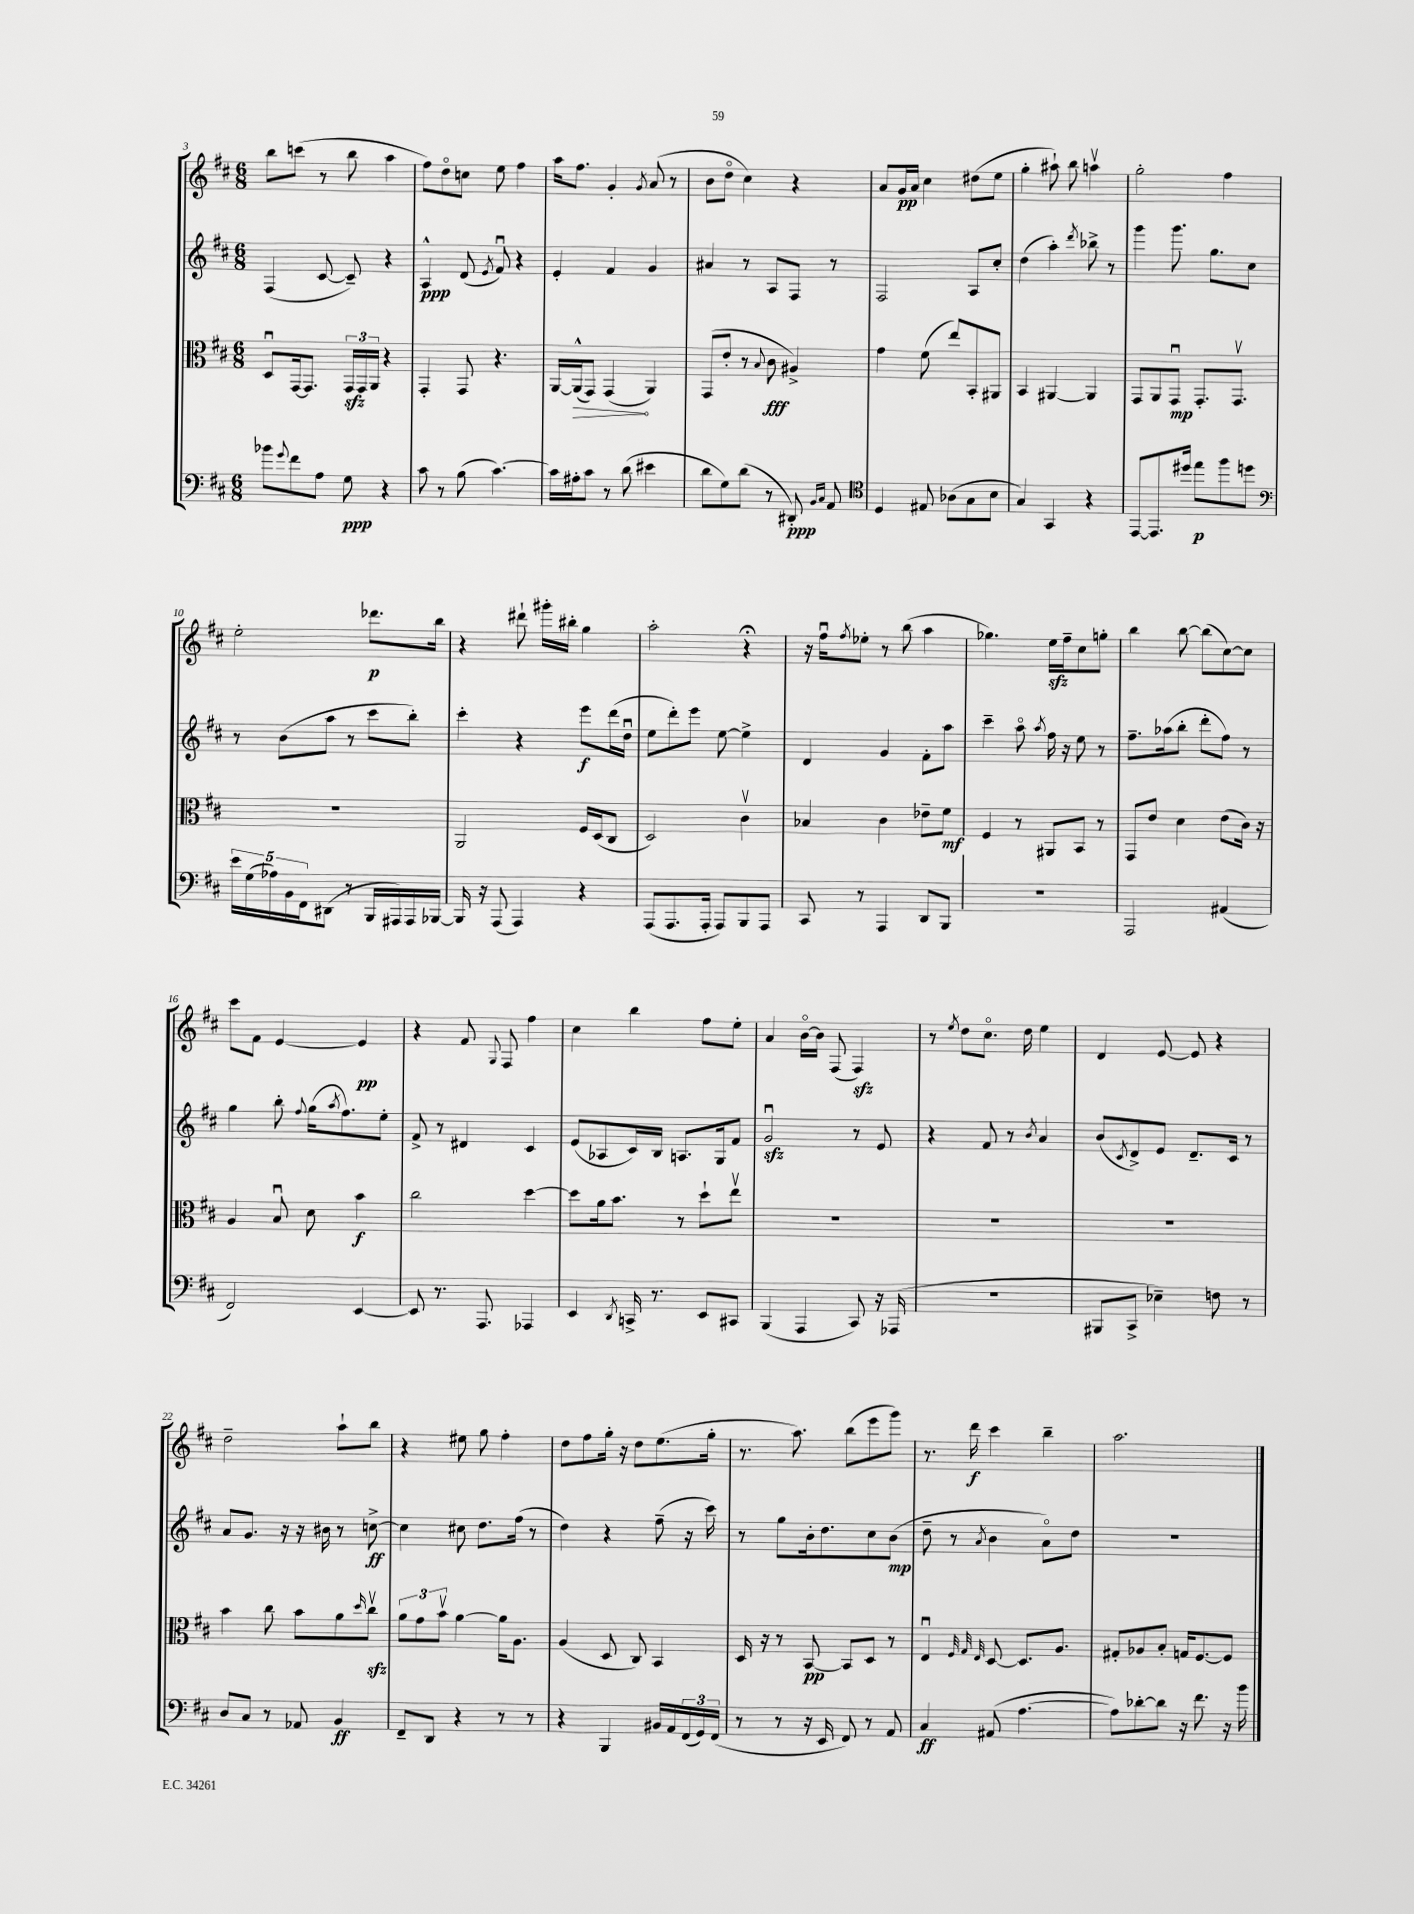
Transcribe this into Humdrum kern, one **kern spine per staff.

**kern	**dynam	**kern	**dynam	**kern	**dynam	**kern	**dynam
*part4	*part4	*part3	*part3	*part2	*part2	*part1	*part1
*staff4	*staff4	*staff3	*staff3	*staff2	*staff2	*staff1	*staff1
*clefF4	*	*clefC3	*	*clefG2	*	*clefG2	*
*k[f#c#]	*	*k[f#c#]	*	*k[f#c#]	*	*k[f#c#]	*
*M6/8	*	*M6/8	*	*M6/8	*	*M6/8	*
=3	=3	=3	=3	=3	=3	=3	=3
8b-X\L	.	8Du/L	.	(4F#/	.	8bb\L	.
8qqg/	.	.	.	.	.	.	.
8f#\	.	[16GG/k	.	.	.	(8cccn\J	.
.	.	8.GG/J]	.	.	.	.	.
8A\J	.	.	.	[8c#/	.	8r	.
8G\	ppp	24GGzz/LL	.	8c#~/])	.	8bb\	.
.	.	24GG/	.	.	.	.	.
.	.	24AA/JJ	.	.	.	.	.
4r	.	4r	.	4r	.	4aa\	.
=4	=4	=4	=4	=4	=4	=4	=4
8c#\	.	4GG'/	.	4A^^/	ppp	8ff#\L)	.
8r	.	.	.	.	.	8dd\	.
(8B\	.	8GG/	.	(8d/	.	8ccn\J	.
.	.	.	.	8qe/	.	.	.
[4.c#\)	.	4.r	.	8f#u/)	.	8ee\	.
.	.	.	.	4r	.	4ff#\	.
=5	=5	=5	=5	=5	=5	=5	=5
16c#\LL]	.	[16AA/LL	.	4e'/	.	16aa\KL	.
!	!	!	!LO:HP:b	!	!	!	!
16A#X'\J	.	(16AA^^/J]	>	.	.	8.ff#\J	.
8c#\J	.	8GG/J)	.	.	.	.	.
8r	.	(4GG/	.	4f#/	.	4g'/	.
(8d\	.	.	.	.	.	.	.
.	.	.	.	.	.	8qg/	.
4e#X\	.	4AA/)	]	4g/	.	(8a/	.
.	.	.	.	.	.	8r	.
=6	=6	=6	=6	=6	=6	=6	=6
8d\L	.	(8GG/L	.	4a#X/	.	8b\L	.
8G\)	.	8e'/J	.	.	.	8dd\J	.
(8d\J	.	8r	.	8r	.	4cc#\)	.
.	.	8qqB/	.	.	.	.	.
8r	.	8c#\	fff	8A/L	.	.	.
8DD#X'/)	ppp	4A#X^/)	.	8F#/J	.	4r	.
16qqBB/LL	.	.	.	.	.	.	.
16qqC#/JJ	.	.	.	.	.	.	.
8AA/	.	.	.	8r	.	.	.
=7	=7	=7	=7	=7	=7	=7	=7
*clefC4	*	*	*	*	*	*	*
4D/	.	4g\	.	2F#/	.	8a/L	.
.	.	.	.	.	.	16g/L	pp
.	.	.	.	.	.	16a/JJ	.
8E#X/	.	(8f#\	.	.	.	4cc#\	.
(8A-X\L	.	8ee/L)	.	.	.	.	.
8G\	.	8BB'/	.	8A/L	.	(8dd#X\L	.
8B\J	.	8AA#X/J	.	8cc#'/J	.	8ee\J	.
=8	=8	=8	=8	=8	=8	=8	=8
4G/)	.	4BB/	.	(4dd\	.	4gg'\	.
4GG/	.	[4AA#X/	.	4aa'\)	.	8aa#X`\)	.
.	.	.	.	.	.	8bb\	.
.	.	.	.	8qddd/	.	.	.
4r	.	4AA#/]	.	8bb-X^\	.	4aanv\	.
.	.	.	.	8r	.	.	.
=9	=9	=9	=9	=9	=9	=9	=9
[8EE/L	.	8GG/L	.	4ggg\	.	2gg'\	.
8.EE/]	.	8AA/	.	.	.	.	.
.	.	8GGu/J	mp	8.ggg\	.	.	.
16dd#X/Jk	.	.	.	.	.	.	.
8ee\L	p	8.GG'/L	.	.	.	.	.
.	.	.	.	8.gg\L	.	.	.
8ff#\	.	.	.	.	.	4ff#\	.
.	.	8.GGv/J	.	.	.	.	.
8ddn\J	.	.	.	8cc#\J	.	.	.
!!LO:LB:g=z
=10	=10	=10	=10	=10	=10	=10	=10
*clefF4	*	*	*	*	*	*	*
20e\LL	.	2.r	.	8r	.	2ee'\	.
(20G\	.	.	.	.	.	.	.
20A-X\)	.	.	.	.	.	.	.
.	.	.	.	(8b\L	.	.	.
20BB\	.	.	.	.	.	.	.
20FF#\J	.	.	.	.	.	.	.
(8DD#X\J	.	.	.	8aa\J	.	.	.
8r	.	.	.	8r	.	.	.
16BBB/LL	.	.	.	8ccc#\L	.	8.ddd-X\L	p
16AAA#X/)	.	.	.	.	.	.	.
16AAA#/	.	.	.	8bb'\J)	.	.	.
[16BBB-X/JJ	.	.	.	.	.	16bb\Jk	.
=11	=11	=11	=11	=11	=11	=11	=11
16BBB-/]	.	2AA/	.	4ccc#'\	.	4r	.
16r	.	.	.	.	.	.	.
(8AAA/	.	.	.	.	.	.	.
4AAA/)	.	.	.	4r	.	8ddd#X`\	.
.	.	.	.	.	.	16ggg#X'\LL	.
.	.	.	.	.	.	16bb#X'\JJ	.
4r	.	16F#/LL	.	8eee\L	f	4gg\	.
.	.	(16D/J	.	.	.	.	.
.	.	8C#/J	.	(16ddd\L	.	.	.
.	.	.	.	16ddu\JJ	.	.	.
=12	=12	=12	=12	=12	=12	=12	=12
(8AAA/L	.	2D/)	.	8ee\L	.	2aa'\	.
8.AAA/	.	.	.	8ddd'\)	.	.	.
.	.	.	.	8eee\J	.	.	.
16AAA'/Jk	.	.	.	.	.	.	.
8AAA/L)	.	.	.	[8ee\	.	.	.
8BBB/	.	4c#v\	.	4ee^\]	.	4r;<	.
8AAA/J	.	.	.	.	.	.	.
=13	=13	=13	=13	=13	=13	=13	=13
8CC#/	.	4B-X/	.	4d/	.	16r	.
.	.	.	.	.	.	16ff#u\KL	.
.	.	.	.	.	.	8qff#/	.
8r	.	.	.	.	.	8ee-X'\J	.
4AAA/	.	4c#\	.	4g/	.	8r	.
.	.	.	.	.	.	(8bb\	.
8DD/L	.	8e-X~\L	.	8f#'\L	.	4aa\	.
8BBB/J	.	8f#\J	mf	8aa\J	.	.	.
=14	=14	=14	=14	=14	=14	=14	=14
2.r	.	4F#/	.	4ccc#~\	.	4.gg-X\)	.
.	.	8r	.	8aa\	.	.	.
.	.	.	.	8qaa/	.	.	.
.	.	8AA#X/L	.	16ff#\	.	16eezz\LL	.
.	.	.	.	16r	.	16ff#~\J	.
.	.	8BB/J	.	8ee\	.	8cc#\	.
.	.	8r	.	8r	.	8ggn'\J	.
=15	=15	=15	=15	=15	=15	=15	=15
2AAA/	.	8GG/L	.	8.ff#~\L	.	4bb\	.
.	.	8e/J	.	.	.	.	.
.	.	.	.	(16aa-X\k	.	.	.
.	.	4d\	.	8bb'\J	.	[8bb\	.
.	.	.	.	8ddd'\L	.	(8bb\L]	.
(4AA#X/	.	(8e\L	.	8ff#\J)	.	[8cc#\)	.
.	.	16c#\Jk)	.	8r	.	8cc#\J]	.
.	.	16r	.	.	.	.	.
!!LO:LB:g=z
=16	=16	=16	=16	=16	=16	=16	=16
2FF#/)	.	4A/	.	4gg\	.	8ccc#\L	.
.	.	.	.	.	.	8f#\J	.
.	.	8Bu/	.	8bb'\	.	[4e/	.
.	.	.	.	8qqff#/	.	.	.
.	.	8d\	.	(16gg\KL	.	.	.
.	.	.	.	8qaa/	.	.	.
.	.	.	.	8.ff#\)	.	.	.
[4EE/	.	4b\	f	.	.	4e/]	pp
.	.	.	.	8ee'\J	.	.	.
=17	=17	=17	=17	=17	=17	=17	=17
8EE/]	.	2cc#\	.	8f#^/	.	4r	.
8.r	.	.	.	8r	.	.	.
.	.	.	.	4d#X/	.	8f#/	.
8.AAA/	.	.	.	.	.	.	.
.	.	.	.	.	.	8qqG/	.
.	.	.	.	.	.	8F#/	.
4AAA-X/	.	[4dd\	.	4c#/	.	4ff#\	.
=18	=18	=18	=18	=18	=18	=18	=18
4EE/	.	8dd\L]	.	(8e/L	.	4cc#\	.
.	.	16a\k	.	8A-X/	.	.	.
.	.	8.b\J	.	.	.	.	.
8qDD/	.	.	.	.	.	.	.
16CCn^/	.	.	.	16c#/L)	.	4bb\	.
8.r	.	.	.	16B/JJ	.	.	.
.	.	8r	.	8.An/L	.	.	.
8EE/L	.	8dd`\L	.	.	.	8ff#\L	.
.	.	.	.	16G/k	.	.	.
8CC#X/J	.	8eev\J	.	8f#/J	.	8ee'\J	.
=19	=19	=19	=19	=19	=19	=19	=19
(4BBB/	.	2.r	.	2gzzu/	.	4a/	.
4AAA/	.	.	.	.	.	[16b\LL	.
.	.	.	.	.	.	16b\JJ]	.
.	.	.	.	.	.	(8F#/	.
8CC#/)	.	.	.	8r	.	4F#zz/)	.
16r	.	.	.	8e/	.	.	.
(16AAA-X/	.	.	.	.	.	.	.
=20	=20	=20	=20	=20	=20	=20	=20
2.r	.	2.r	.	4r	.	8r	.
.	.	.	.	.	.	8qee/	.
.	.	.	.	.	.	8dd\L	.
.	.	.	.	8f#/	.	8.cc#\J	.
.	.	.	.	8r	.	.	.
.	.	.	.	.	.	16dd\	.
.	.	.	.	8qb/	.	.	.
.	.	.	.	4a/	.	4ee\	.
=21	=21	=21	=21	=21	=21	=21	=21
8BBB#X/L	.	2.r	.	(8b/L	.	4d/	.
.	.	.	.	8qc#/	.	.	.
8CC#^/J	.	.	.	8d^/)	.	.	.
4E-X~\)	.	.	.	8e/J	.	[8e/	.
.	.	.	.	8.d~/L	.	8e/]	.
8Fn\	.	.	.	.	.	4r	.
.	.	.	.	16c#/Jk	.	.	.
8r	.	.	.	8r	.	.	.
!!LO:LB:g=z
=22	=22	=22	=22	=22	=22	=22	=22
8D/L	.	4b\	.	8a/L	.	2dd~\	.
8C#/J	.	.	.	8.g/J	.	.	.
8r	.	8cc#\	.	.	.	.	.
.	.	.	.	16r	.	.	.
8AA-X/	.	8b\L	.	16r	.	.	.
.	.	.	.	16b#X\	.	.	.
4BB/	ff	8a\	.	8r	.	8aa`\L	.
.	.	16qqdd/	.	.	.	.	.
.	.	8cc#zzv\J	.	[8ccn^\	ff	8bb\J	.
=23	=23	=23	=23	=23	=23	=23	=23
8FF#~/L	.	12a\L	.	4cc\]	.	4r	.
.	.	12g\	.	.	.	.	.
8DD/J	.	.	.	.	.	.	.
.	.	12bv\J	.	.	.	.	.
4r	.	[4a\	.	8cc#X\	.	8ee#X\	.
.	.	.	.	8.dd\L	.	8gg\	.
8r	.	16a\KL]	.	.	.	4ff#'\	.
.	.	8.A\J	.	(16ff#\Jk	.	.	.
8r	.	.	.	8r	.	.	.
=24	=24	=24	=24	=24	=24	=24	=24
4r	.	(4A/	.	4dd\)	.	8dd\L	.
.	.	.	.	.	.	8ff#\	.
4BBB/	.	8D/	.	4r	.	16gg'\Jk	.
.	.	.	.	.	.	16r	.
.	.	8C#/)	.	.	.	8dd\L	.
16BB#X/LL	.	4BB/	.	(8ff#~\	.	(8.ee\	.
16AA/	.	.	.	.	.	.	.
(24FF#/	.	.	.	16r	.	.	.
24GG/)	.	.	.	.	.	.	.
.	.	.	.	16ccc#\)	.	16gg'\Jk	.
(24FF#/JJ	.	.	.	.	.	.	.
=25	=25	=25	=25	=25	=25	=25	=25
8r	.	16D/	.	8r	.	8.r	.
.	.	16r	.	.	.	.	.
8r	.	8r	.	8gg\L	.	.	.
.	.	.	.	.	.	8.aa\)	.
16r	.	[8BB/	pp	16b'\k	.	.	.
16EE/	.	.	.	8.dd\	.	.	.
8FF#/)	.	8BB/L]	.	.	.	(8bb\L	.
8r	.	8D/J	.	8cc#\	.	8eee\	.
8AA/	.	8r	.	(8b\J	mp	8ggg\J)	.
=26	=26	=26	=26	=26	=26	=26	=26
4C#/	ff	4Eu/	.	8dd~\	.	8.r	.
.	.	.	.	8r	.	.	.
.	.	.	.	.	.	16ddd\	f
.	.	32qqF#/	.	.	.	.	.
.	.	32qqG/	.	.	.	.	.
.	.	32qqE/	.	8qa/	.	.	.
(8AA#X/	.	[8D/	.	4b\	.	4ccc#\	.
[4.A\	.	8.D/L]	.	.	.	.	.
.	.	.	.	8a\L)	.	4bb~\	.
.	.	8.A/J	.	.	.	.	.
.	.	.	.	8dd\J	.	.	.
=27	=27	=27	=27	=27	=27	=27	=27
8A\L])	.	8G#X'/L	.	2.r	.	2.aa\	.
[8d-X'\	.	8A-X/	.	.	.	.	.
8d-\J]	.	8B'/J	.	.	.	.	.
16r	.	16Gn/KL	.	.	.	.	.
8.f#\	.	[8.F#/	.	.	.	.	.
16r	.	8F#/J]	.	.	.	.	.
16b\	.	.	.	.	.	.	.
==	==	==	==	==	==	==	==
*-	*-	*-	*-	*-	*-	*-	*-
